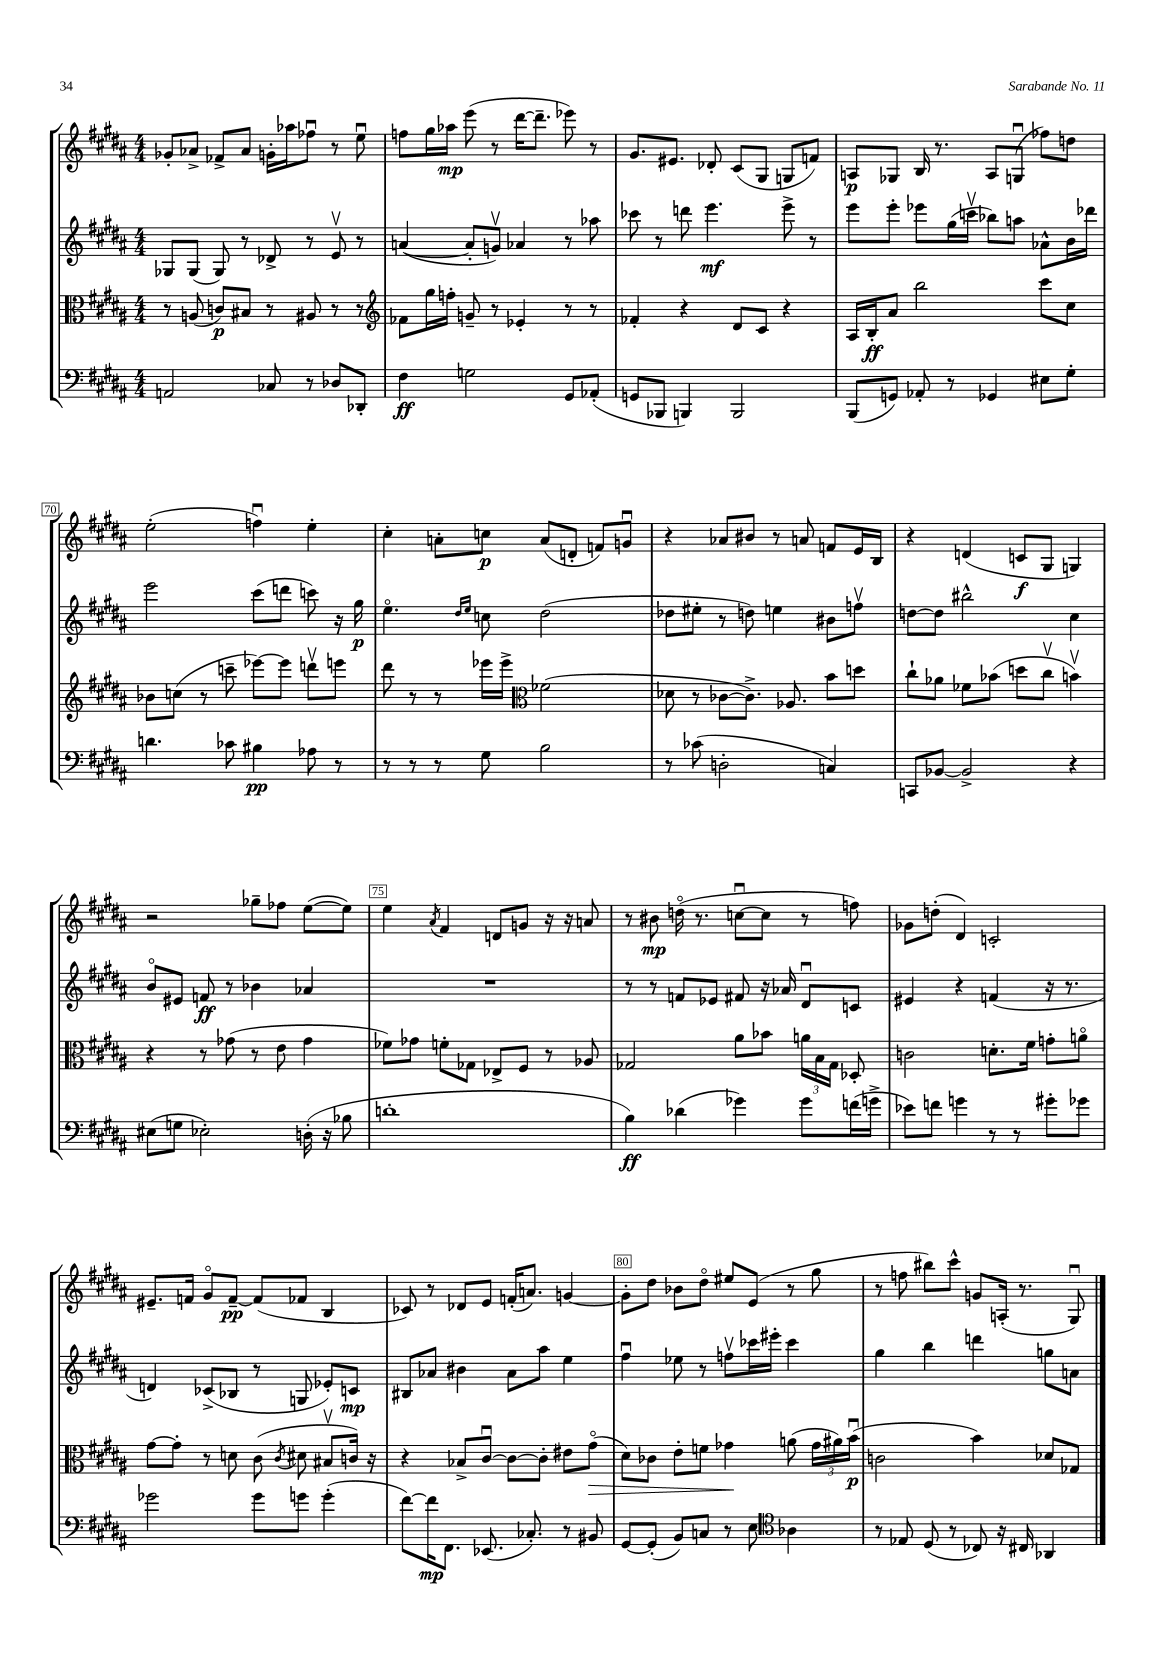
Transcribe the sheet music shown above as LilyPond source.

<<
\new StaffGroup <<
\new Staff = "s0" {
    \clef treble \key b \major \numericTimeSignature \time 4/4
    \autoBeamOff ges'8[-. aes'8]-> fes'8[-> aes'8] g'16[-. aes''16 fes''8]\downbow r8 e''8\downbow |
    f''8[ gis''16 aes''16]\mp e'''8( r8 dis'''16[~ dis'''8.]-- ees'''8) r8 |
    gis'8.[ eis'8.] des'8-. cis'8[( gis8] g8[ f'8]) |
    a8[\p ges8] b16 r8. a8[ g8]\downbow( fes''8[) d''8] |
    e''2-.( f''4\downbow) e''4-. |
    cis''4-. a'8[-. c''8]\p a'8[( d'8]-. f'8[) g'8]\downbow |
    r4 aes'8[ bis'8] r8 a'8 f'8[ e'16 b16] |
    r4 d'4( c'8[\f gis8] g4) |
    r2 ges''8[-- fes''8] e''8[~( e''8]) |
    e''4 \acciaccatura { ais'8 } fis'4 d'8[ g'8] r16 r16 a'8 |
    r8 bis'8\mp d''16\flageolet( r8. c''8[~\downbow c''8] r8 f''8) |
    ges'8[ d''8]-.( dis'4) c'2-. |
    eis'8.[-- f'16] gis'8[\flageolet f'8]~--\pp f'8[( fes'8] b4 |
    ces'8) r8 des'8[ e'8] f'16[-.( a'8.]) g'4~ |
    g'8[-. dis''8] bes'8[ dis''8]\flageolet eis''8[ e'8]( r8 gis''8 |
    r8 f''8 bis''8[) cis'''8]-^ g'8[ a16]-.( r8. gis8\downbow) \bar "|." |
}
\new Staff = "s1" {
    \clef treble \key b \major \numericTimeSignature \time 4/4
    \autoBeamOff ges8[ ges8]( ges8) r8 des'8-> r8 e'8\upbow r8 |
    a'4~( a'8[-. g'8]\upbow) aes'4 r8 aes''8 |
    ces'''8 r8 d'''8 e'''4.\mf e'''8-> r8 |
    e'''8[ e'''8]-. ees'''8[ gis''16( c'''16]\upbow bes''8[) a''8] aes'8[-^ b'16 des'''16] |
    e'''2 cis'''8[( d'''8] c'''8) r16 gis''16\p |
    e''4.\flageolet \grace { dis''16[ e''16] } c''8 dis''2( |
    des''8[ eis''8]-. r8 d''8) e''4 bis'8[ f''8]\upbow |
    d''8[~ d''8] bis''2-^ cis''4 |
    b'8[\flageolet eis'8] f'8\ff r8 bes'4 aes'4 |
    R1 |
    r8 r8 f'8[ ees'8] fis'8 r16 aes'16 dis'8[\downbow c'8] |
    eis'4 r4 f'4( r16 r8. |
    d'4) ces'8[->( bes8] r8 g8 ees'8[-.) c'8]\mp |
    bis8[ aes'8] bis'4 aes'8[ ais''8] e''4 |
    fis''4\downbow ees''8 r8 f''8[\upbow ces'''16 eis'''16]-. ces'''4 |
    gis''4 b''4 d'''4 g''8[ a'8] \bar "|." |
}
\new Staff = "s2" {
    \clef alto \key b \major \numericTimeSignature \time 4/4
    \autoBeamOff r8 a8( c'8[\p) bis8] r8 ais8 r8 r8 |
    \clef treble fes'8[ gis''16 f''16]-. g'8-- r8 ees'4-. r8 r8 |
    fes'4-. r4 dis'8[ cis'8] r4 |
    ais16[ b16-.\ff ais'8] b''2 cis'''8[ cis''8] |
    bes'8[ c''8]( r8 c'''8-- ees'''8[~) ees'''8] d'''8[\upbow e'''8] |
    dis'''8 r8 r8 ees'''16[ ees'''16]-> \clef alto fes'2( |
    des'8 r8 ces'8[~ ces'8.]->) aes8. b'8[ d''8] |
    cis''8[-! aes'8] fes'8[ bes'8]( d''8[ cis''8]\upbow b'4\upbow) |
    r4 r8 ges'8( r8 e'8 ges'4 |
    fes'8[) ges'8] f'8[-. ges8] ees8[-> fis8] r8 aes8 |
    ges2 ais'8[ bes'8] \tuplet 3/2 { a'16[ b16 ges16] } des8-. |
    c'2 d'8.[-. fis'16] g'8[-. a'8]\flageolet |
    gis'8[~ gis'8]-. r8 d'8 cis'8( \acciaccatura { cis'8 } dis'8 bis8[\upbow c'16]) r16 |
    r4 bes8[-> cis'8]~\downbow cis'8[~ cis'8]-. eis'8[ gis'8]\flageolet\>( |
    dis'8[) ces'8] e'8[-. f'8] ges'4\! a'8( \tuplet 3/2 { ges'16[ ais'16) b'16]\downbow\p( } |
    c'2 b'4) des'8[ ges8] \bar "|." |
}
\new Staff = "s3" {
    \clef bass \key b \major \numericTimeSignature \time 4/4
    \autoBeamOff a,2 ces8 r8 des8[ des,8]-. |
    fis4\ff g2 gis,8[ aes,8]-.( |
    g,8[ bes,,8] b,,4) b,,2 |
    b,,8[( g,8]) aes,8-. r8 ges,4 eis8[ gis8]-. |
    d'4. ces'8 bis4\pp aes8 r8 |
    r8 r8 r8 gis8 b2 |
    r8 ces'8( d2-. c4) |
    c,8[ bes,8]~ bes,2-> r4 |
    eis8[( g8] ees2-.) d16-.( r16 bes8 |
    d'1-. |
    b4\ff) des'4( ges'4) ges'8[ f'16( g'16]-> |
    ees'8[) f'8] g'4 r8 r8 gis'8[-. ges'8] |
    ges'2 ges'8[ g'8] g'4-.( |
    fis'8[~) fis'16\mp fis,8.] ees,8.( ces8.-.) r8 bis,8 |
    gis,8[~ gis,8]-.( b,8[) c8] r8 e8 \clef tenor aes4 |
    r8 ees8 dis8( r8 ces8) r16 cis16 aes,4 \bar "|." |
}
>>
>>
\layout { \context { \Score currentBarNumber = #66 \override BarNumber.break-visibility = ##(#f #t #t) barNumberVisibility = #(every-nth-bar-number-visible 5) \override BarNumber.stencil = #(make-stencil-boxer 0.1 0.3 ly:text-interface::print) } }
